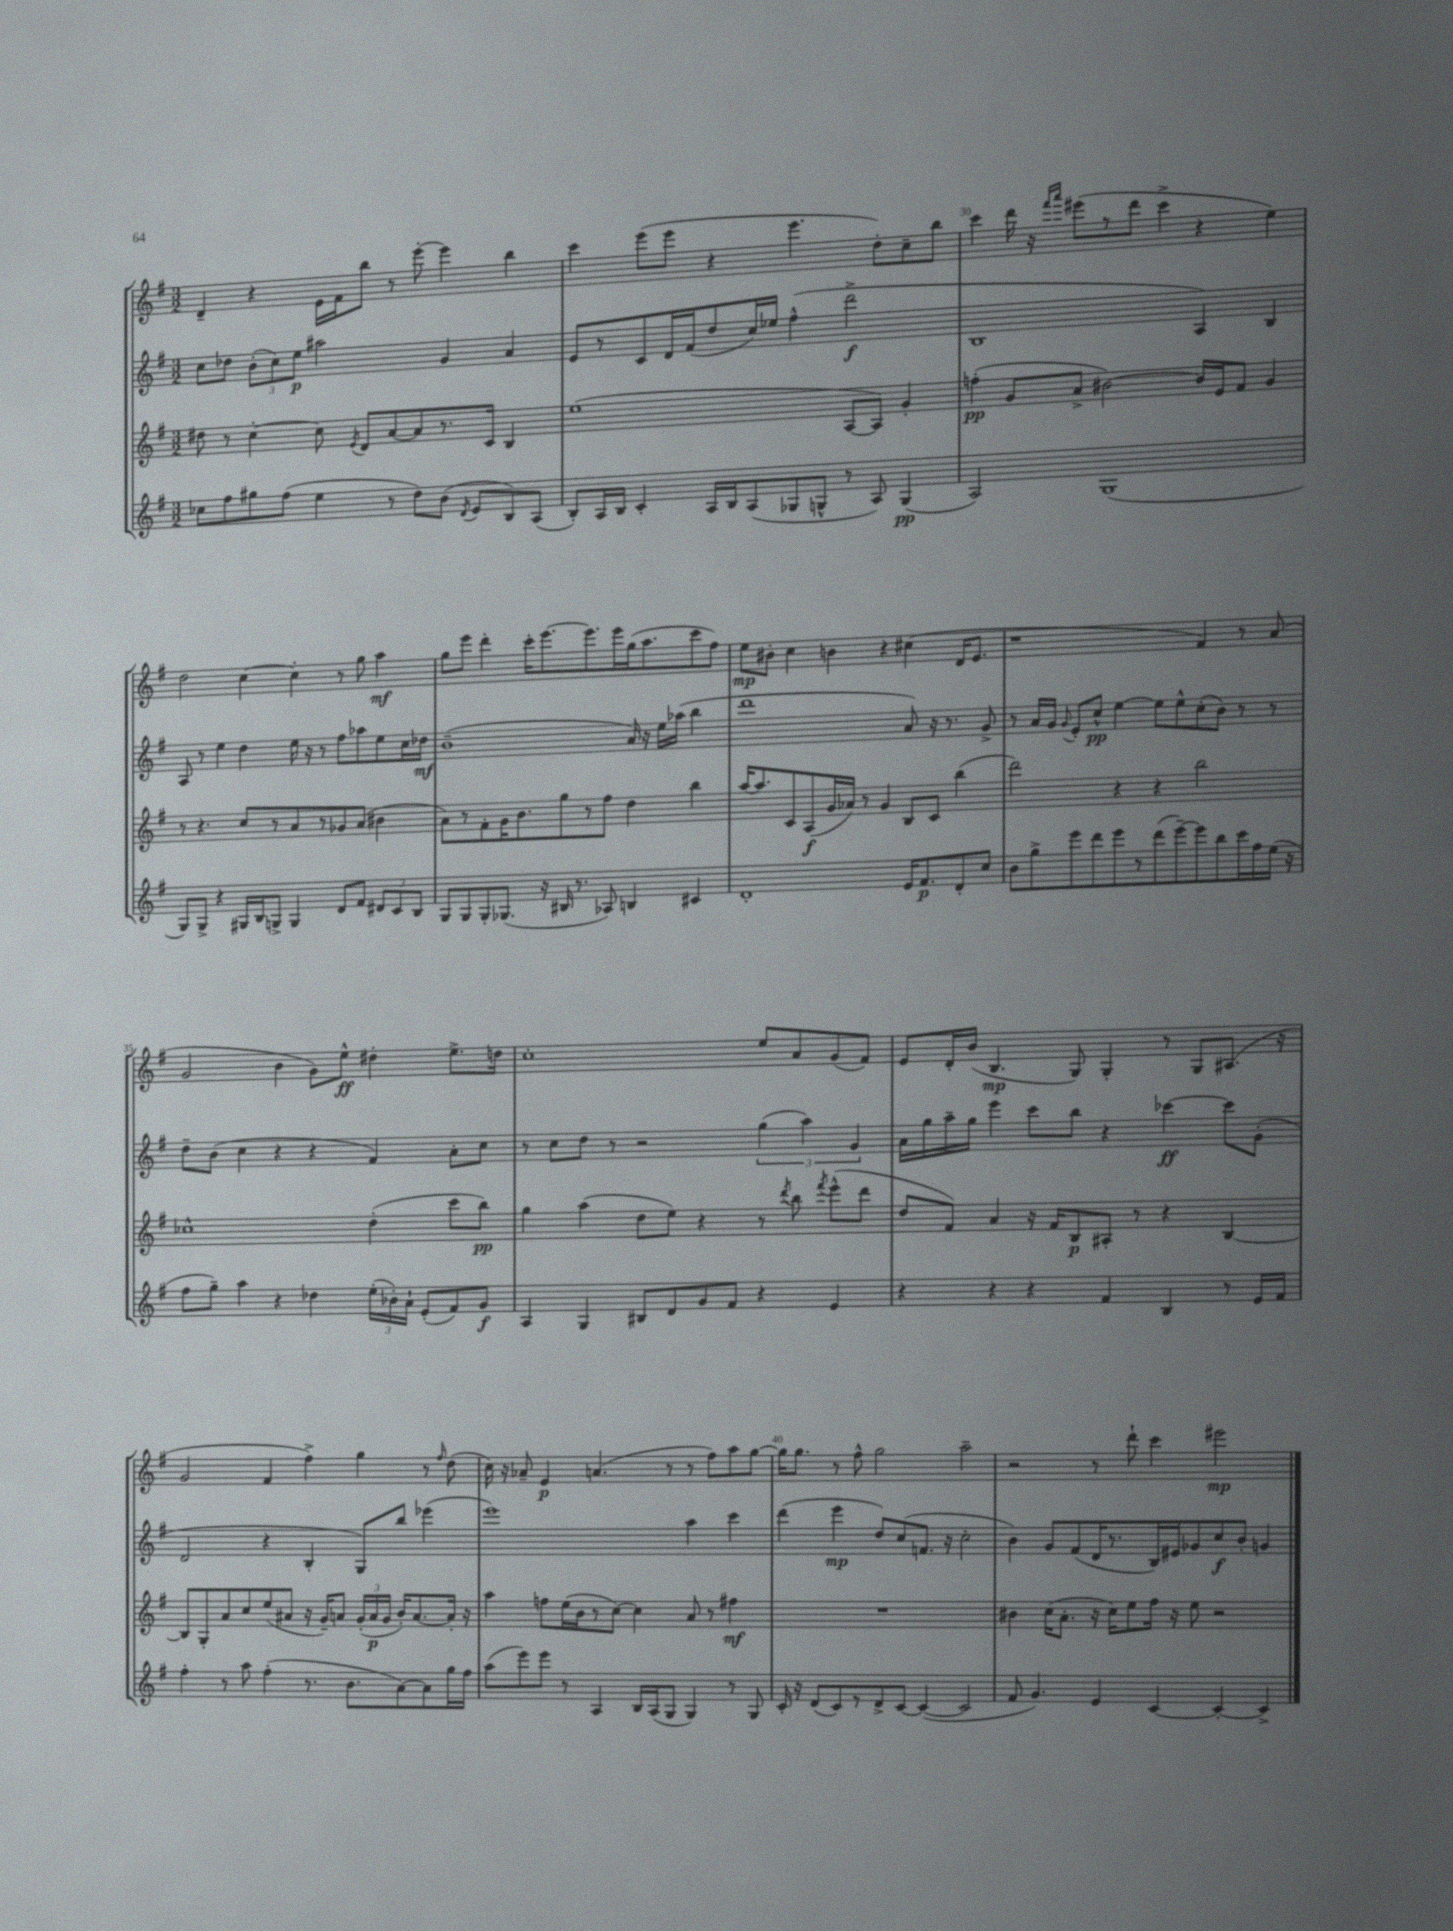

**kern	**dynam	**kern	**dynam	**kern	**dynam	**kern	**dynam
*part4	*part4	*part3	*part3	*part2	*part2	*part1	*part1
*staff4	*staff4	*staff3	*staff3	*staff2	*staff2	*staff1	*staff1
*clefG2	*	*clefG2	*	*clefG2	*	*clefG2	*
*k[f#]	*	*k[f#]	*	*k[f#]	*	*k[f#]	*
*M3/2	*	*M3/2	*	*M3/2	*	*M3/2	*
=28	=28	=28	=28	=28	=28	=28	=28
8cc-X\L	.	8dd#X\	.	8cc\L	.	4d~/	.
8ff#\	.	8r	.	8dd-X\J	.	.	.
8gg#X\	.	[4cc'\	.	(12b'\L	.	4r	.
.	.	.	.	12cc\)	.	.	.
(8ff#\J	.	.	.	.	.	.	.
.	.	.	.	12ee\J	p	.	.
4ee\	.	8cc\]	.	2aa#X\	.	16e\LL	.
.	.	.	.	.	.	16f#\J	.
.	.	8qe/	.	.	.	.	.
.	.	8d/L	.	.	.	8bb\J	.
8r	.	[8a/	.	.	.	8r	.
8dd\L)	.	8a/]	.	.	.	[8eee'\	.
(8b\J	.	8.r	.	4g/	.	4eee\]	.
8qd/	.	.	.	.	.	.	.
8e/L	.	.	.	.	.	.	.
.	.	16c/Jk	.	.	.	.	.
8B/)	.	4B/	.	4a/	.	4bb\	.
(8A/J	.	.	.	.	.	.	.
=29	=29	=29	=29	=29	=29	=29	=29
8B'/L)	.	(1ee	.	8e/L	.	4ccc\	.
16A/L	.	.	.	8r	.	.	.
16B/JJ	.	.	.	.	.	.	.
4c'/	.	.	.	8c/	.	(8eee\L	.
.	.	.	.	16d/L	.	8eee\J	.
.	.	.	.	(16f#/J	.	.	.
16A/LL	.	.	.	8dd/	.	4r	.
16B/J	.	.	.	.	.	.	.
(8A/	.	.	.	16cc/L)	.	.	.
.	.	.	.	16ee-X/JJ	.	.	.
8G-X/	.	.	.	(4ff#^^\	.	4.eee\	.
8Gn^^/J	.	.	.	.	.	.	.
8r	.	[8A/L	.	2ddd^\	f	.	.
8A/)	.	8A/J])	.	.	.	8dd'\L)	.
(4G/	pp	4g'/	.	.	.	8cc~\	.
.	.	.	.	.	.	8bb\J	.
=30	=30	=30	=30	=30	=30	=30	=30
2A/)	.	(4ffn'\	pp	1B	.	4ccc\	.
.	.	8g/L	.	.	.	16ddd\	.
.	.	.	.	.	.	16r	.
.	.	.	.	.	.	16qqfff#/LL	.
.	.	.	.	.	.	16qqaaa/JJ	.
.	.	8a^/J	.	.	.	(8eee#X\L	.
(1G	.	[2b#X\)	.	.	.	8r	.
.	.	.	.	.	.	8ddd\J	.
.	.	.	.	.	.	4ccc^\	.
.	.	16b#/LL]	.	4A/)	.	4r	.
.	.	16e/J	.	.	.	.	.
.	.	8f#/J	.	.	.	.	.
.	.	4g/	.	4B/	.	4ee\)	.
!!LO:LB:g=z
=31	=31	=31	=31	=31	=31	=31	=31
8G/L)	.	8r	.	8A/	.	2dd\	.
8G^/J	.	4.r	.	8r	.	.	.
4r	.	.	.	4ee\	.	.	.
16G#X/LL	.	8cc/L	.	4dd\	.	[4cc\	.
16B/J	.	.	.	.	.	.	.
8Gn^/J	.	8r	.	.	.	.	.
4G/	.	8a/	.	16ee\	.	4cc'\]	.
.	.	.	.	16r	.	.	.
.	.	8r	.	8r	.	.	.
8d/L	.	8g-X/	.	8ff#\L	.	8r	.
8f#/J	.	(8a/J	.	8aa-X\	.	8gg\	.
12d#X/L	.	4b#X\	.	8ee\	.	4aa\	mf
12c/	.	.	.	.	.	.	.
.	.	.	.	16cc\L	.	.	.
12B/J	.	.	.	.	.	.	.
.	.	.	.	16dd-X\JJ	mf	.	.
=32	=32	=32	=32	=32	=32	=32	=32
8G/L	.	8a\L)	.	(1b~	.	8gg\L	.
8G/	.	8r	.	.	.	8eee\J	.
8G'/	.	8f#'\	.	.	.	4ddd'\	.
(8.G-X/J	.	16g\K	.	.	.	.	.
.	.	8.b\	.	.	.	.	.
.	.	.	.	.	.	16ccc'\KL	.
16r	.	.	.	.	.	[8.eee\	.
16B#X/	.	8gg\	.	.	.	.	.
8.r	.	.	.	.	.	.	.
.	.	8r	.	.	.	8.eee\]	.
8A-X/)	.	8ff#\J	.	.	.	.	.
.	.	.	.	.	.	16eee\L	.
4Bn/	.	4dd\	.	16a/)	.	(16gg\J	.
.	.	.	.	16r	.	8.aa\	.
.	.	.	.	16ee\LL	.	.	.
.	.	.	.	(16aa-X\JJ	.	.	.
4c#X/	.	4bb\	.	4bb\	.	8ccc\	.
.	.	.	.	.	.	8ff#\J)	.
=33	=33	=33	=33	=33	=33	=33	=33
1d'	.	[16aa/KL	.	1ddd	.	8ee\L	mp
.	.	8.aa/]	.	.	.	.	.
.	.	.	.	.	.	8b#X'\J	.
.	.	8c/	.	.	.	4cc\	.
.	.	(8A/	f	.	.	.	.
.	.	16g/L	.	.	.	4bn\	.
.	.	16a-X/JJ)	.	.	.	.	.
.	.	8r	.	.	.	.	.
.	.	4g/	.	.	.	4r	.
16e/KL	.	8B/L	.	8a/)	.	(4cc#X\	.
8.f#/	p	.	.	.	.	.	.
.	.	8c/J	.	16r	.	.	.
.	.	.	.	8.r	.	.	.
8d'/	.	(4bb\	.	.	.	16d/KL	.
.	.	.	.	.	.	8.e/J	.
8cc/J	.	.	.	8g^/	.	.	.
=34	=34	=34	=34	=34	=34	=34	=34
8b\L	.	2ddd\)	.	8r	.	1r	.
8gg^\	.	.	.	16a/LL	.	.	.
.	.	.	.	16g/JJ	.	.	.
.	.	.	.	8qqg/	.	.	.
8eee\	.	.	.	8e'/L	.	.	.
8ddd\	.	.	.	8cc^^/J	pp	.	.
8eee\	.	4r	.	[4ee\	.	.	.
8r	.	.	.	.	.	.	.
(8ddd\	.	4r	.	8ee\L]	.	.	.
[8eee~\)	.	.	.	8ee^^\	.	.	.
8eee\]	.	2bb\	.	(8cc'\	.	4f#/)	.
8bb\	.	.	.	8b\J)	.	.	.
16ccc\L	.	.	.	8r	.	8r	.
16ff#\	.	.	.	.	.	.	.
(16ee\JJ	.	.	.	8r	.	(8a/	.
16r	.	.	.	.	.	.	.
!!LO:LB:g=z
=35	=35	=35	=35	=35	=35	=35	=35
8ff#\L	.	1cc-X^^	.	8dd~\L	.	2g/	.
8gg~\J)	.	.	.	(8b\J	.	.	.
4aa\	.	.	.	4cc\	.	.	.
4r	.	.	.	4r	.	4b\	.
4dd-X\	.	.	.	4r	.	8g\L)	.
.	.	.	.	.	.	8ee^^\J	ff
(24ee'\LL	.	(4dd'\	.	4f#/)	.	4dd#X'\	.
24b-X'\)	.	.	.	.	.	.	.
24a`\JJ	.	.	.	.	.	.	.
(8e'/L	.	.	.	.	.	.	.
8f#/)	.	8ccc\L	.	8a'\L	.	8.ee^\L	.
8g/J	f	8bb\J)	pp	8cc\J	.	.	.
.	.	.	.	.	.	16ddn\Jk	.
=36	=36	=36	=36	=36	=36	=36	=36
4A/	.	4gg\	.	8r	.	1cc'	.
.	.	.	.	8cc\L	.	.	.
4G/	.	(4aa\	.	8dd\J	.	.	.
.	.	.	.	8r	.	.	.
8B#X/L	.	8dd\L	.	2r	.	.	.
8d/	.	8ee\J)	.	.	.	.	.
8g/	.	4r	.	.	.	.	.
8f#/J	.	.	.	.	.	.	.
4r	.	8r	.	(6gg\	.	8ee/L	.
.	.	8qddd/	.	.	.	.	.
.	.	8bb\	.	.	.	8a/	.
.	.	.	.	6aa\)	.	.	.
.	.	8qfff#/	.	.	.	.	.
4e/	.	(8eee^^\L	.	.	.	(8g/	.
.	.	.	.	6g/	.	.	.
.	.	8ddd\J	.	.	.	8f#/J)	.
=37	=37	=37	=37	=37	=37	=37	=37
4r	.	8dd/L	.	16a\LL	.	8e/L	.
.	.	.	.	16gg\	.	.	.
.	.	8f#/J)	.	16aa~\	.	16d'/L	.
.	.	.	.	16gg\JJ	.	(16b/JJ	.
4r	.	4a/	.	4eee\	.	4.B/	mp
4r	.	16r	.	8ccc\L	.	.	.
.	.	16f#/KL	.	.	.	.	.
.	.	8B/	p	8bb\J	.	8G/)	.
4f#/	.	8A#X'/J	.	4r	.	4G'/	.
.	.	8r	.	.	.	.	.
4B/	.	4r	.	[4ccc-X\	ff	8r	.
.	.	.	.	.	.	8G/L	.
8r	.	[4B/	.	8ccc-\L]	.	(8.A#X/J	.
16e/LL	.	.	.	(8g'\J	.	.	.
16f#/JJ	.	.	.	.	.	16r	.
!!LO:LB:g=z
=38	=38	=38	=38	=38	=38	=38	=38
4ff#'\	.	8B/L]	.	2d/	.	2g/	.
.	.	8G'/	.	.	.	.	.
8r	.	8a/	.	.	.	.	.
8aa\	.	8cc/	.	.	.	.	.
(4ff#'\	.	(8ee/	.	4r	.	4f#/	.
.	.	8a#X/J	.	.	.	.	.
8.r	.	16r	.	4B'/	.	4ff#^\)	.
.	.	16g~/KL)	.	.	.	.	.
.	.	8an/J	.	.	.	.	.
8.b\L	.	.	.	.	.	.	.
.	.	(24g'/LL	.	8G/L)	.	4gg\	.
.	.	24a/	p	.	.	.	.
.	.	24g/JJ	.	.	.	.	.
[8a\)	.	16b'/KL)	.	8bb/J	.	.	.
.	.	[8.a/	.	.	.	.	.
8a\]	.	.	.	(4eee-X\	.	8r	.
.	.	.	.	.	.	16qqff#/	.
16gg\L	.	16a'/Jk]	.	.	.	(8dd\	.
16ff#\JJ	.	16r	.	.	.	.	.
=39	=39	=39	=39	=39	=39	=39	=39
(8aa\L	.	4aa\	.	1eee)	.	16cc\)	.
.	.	.	.	.	.	16r	.
8eee\)	.	.	.	.	.	8a-X~/	.
8eee\J	.	8ffn\L	.	.	.	4e/	p
8r	.	(16ee\L	.	.	.	.	.
.	.	16b\J	.	.	.	.	.
4A/	.	8r	.	.	.	(4.an/	.
.	.	[8cc\J)	.	.	.	.	.
16B/LL	.	4cc\]	.	.	.	.	.
(16A/J	.	.	.	.	.	.	.
8G/J	.	.	.	.	.	8r	.
4G/)	.	8a/	.	4aa\	.	8r	.
.	.	8r	.	.	.	8ff#\L)	.
8r	.	4ff#X\	mf	4ccc\	.	8aa\	.
8G/	.	.	.	.	.	[8gg\J	.
=40	=40	=40	=40	=40	=40	=40	=40
16c'/	.	1.r	.	(4ddd\	.	16gg\KL]	.
16r	.	.	.	.	.	8.gg\J	.
(8d/L	.	.	.	.	.	.	.
8c/)	.	.	.	4eee\	mp	8r	.
8r	.	.	.	.	.	8ff#^^\	.
8d^/	.	.	.	8dd/L)	.	2gg\	.
[8c/J	.	.	.	(8cc/	.	.	.
(4c/_	.	.	.	8.fn/J	.	.	.
.	.	.	.	16r	.	.	.
2c/]	.	.	.	2cc'\	.	2aa~\	.
=41	=41	=41	=41	=41	=41	=41	=41
8f#/	.	4b#X\	.	4b\)	.	2r	.
4.g/)	.	.	.	.	.	.	.
.	.	(16cc\KL	.	8g/L	.	.	.
.	.	8.a'\J	.	.	.	.	.
.	.	.	.	(8f#/	.	.	.
4e/	.	16r	.	16d/K	.	8r	.
.	.	16cc\KL)	.	8.r	.	.	.
.	.	8ee\	.	.	.	8ddd`\	.
[4c/	.	16ff#\Jk	.	16B/L)	.	4ccc\	.
.	.	16r	.	16e#X/J	.	.	.
.	.	8ee\	.	8g-X/	.	.	.
4c'/_	.	2r	.	8cc/	f	2eee#X\	mp
.	.	.	.	8b'/J	.	.	.
4c^/]	.	.	.	4gn/	.	.	.
==	==	==	==	==	==	==	==
*-	*-	*-	*-	*-	*-	*-	*-
